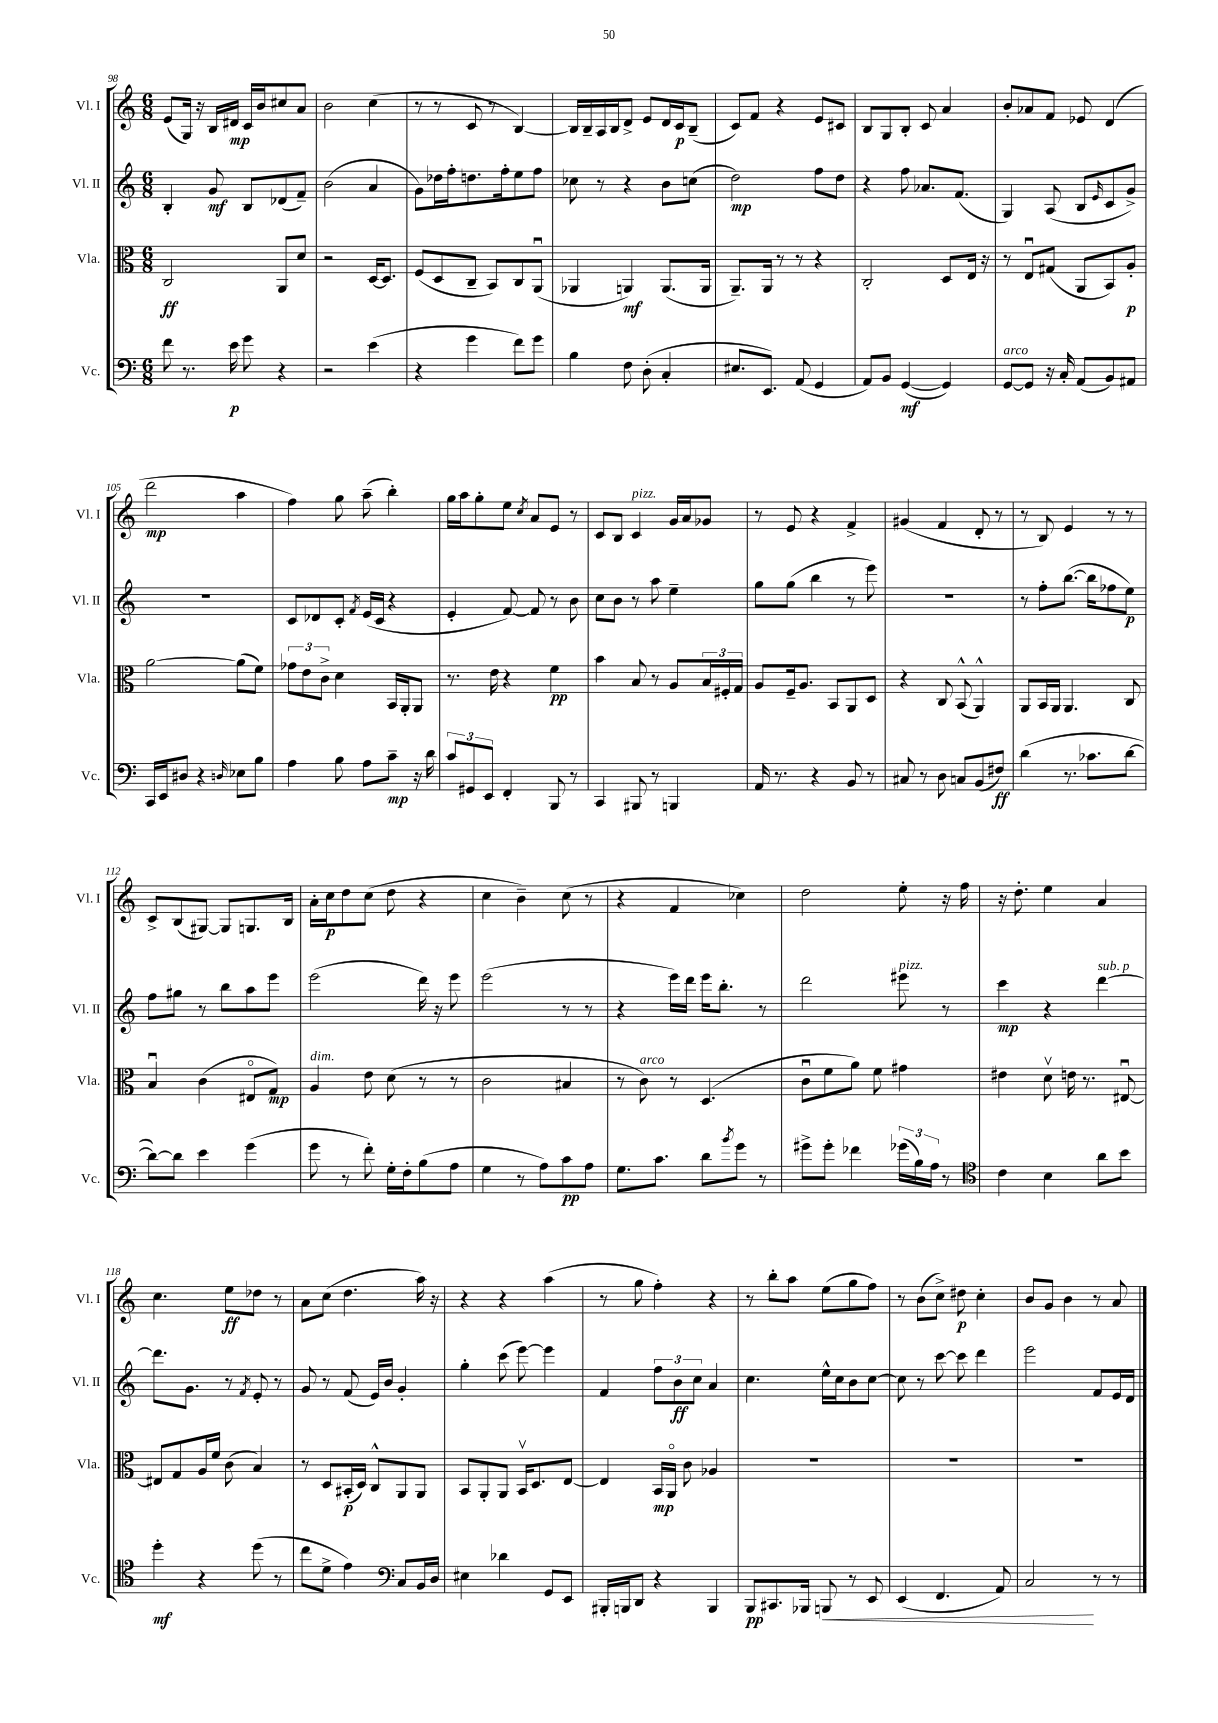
<<
\new StaffGroup <<
\new Staff = "s0" \with { instrumentName = "Vl. I" shortInstrumentName = "Vl. I" } {
    \clef treble \key c \major \numericTimeSignature \time 6/8
    e'8( g16) r16 b16 dis'16\mp c'16 b'16 cis''8 a'8 |
    b'2 c''4( |
    r8 r8 c'8 r8 b4~) |
    b16 b16-- a16 b16 d'8-> e'8 d'16 c'16\p b8--( |
    c'8) f'8 r4 e'8 cis'8 |
    b8 g8 b8-. c'8 a'4 |
    b'8-. aes'8 f'8 ees'8 d'4( |
    d'''2\mp a''4 |
    f''4) g''8 a''8--( b''4-.) |
    g''16 a''16 g''8-. e''8 \acciaccatura { c''8 } a'8 e'8 r8 |
    c'8 b8 c'4^\markup { \italic "pizz." } g'16 a'16 ges'8 |
    r8 e'8 r4 f'4-> |
    gis'4( f'4 d'8-. r8 |
    r8 b8) e'4 r8 r8 |
    c'8-> b8( gis8~) gis8 g8. b16 |
    a'16-. c''16\p d''8 c''8( d''8 r4 |
    c''4 b'4--) c''8( r8 |
    r4 f'4 ces''4) |
    d''2 e''8-. r16 f''16 |
    r16 d''8.-. e''4 a'4 |
    c''4. e''8\ff des''8 r8 |
    a'8 c''8( d''4. a''16) r16 |
    r4 r4 a''4( |
    r8 g''8 f''4-.) r4 |
    r8 b''8-. a''8 e''8( g''8 f''8) |
    r8 b'8( c''8->) dis''8\p c''4-. |
    b'8 g'8 b'4 r8 a'8 \bar "|." |
}
\new Staff = "s1" \with { instrumentName = "Vl. II" shortInstrumentName = "Vl. II" } {
    \clef treble \key c \major \numericTimeSignature \time 6/8
    b4-. g'8\mf b8 des'8( f'8--) |
    b'2( a'4 |
    g'8) des''16 f''16-. d''8. f''16-. e''8 f''8 |
    ces''8 r8 r4 b'8 c''8( |
    d''2\mp) f''8 d''8 |
    r4 f''8 aes'8. f'8.( |
    g4) a8( b8 \grace { e'16 } c'8 g'8->) |
    R2. |
    c'8 des'8 c'8-. \acciaccatura { f'8 } e'16( c'16 r4 |
    e'4-. f'8~) f'8 r8 b'8 |
    c''8 b'8 r8 a''8 e''4-- |
    g''8 g''8( b''4 r8 e'''8) |
    R2. |
    r8 f''8-. b''8.~( b''16 fes''8 e''8\p) |
    f''8 gis''8 r8 b''8 a''8 e'''8 |
    e'''2( d'''16) r16 e'''8 |
    e'''2( r8 r8 |
    r4 e'''16) d'''16 e'''16 b''8.-. r8 |
    d'''2 eis'''8^\markup { \italic "pizz." } r8 |
    c'''4\mp r4 d'''4~^\markup { \italic "sub. p" } |
    d'''8. g'8. r8 \acciaccatura { f'8 } e'8-. r8 |
    g'8 r8 f'8( e'16) b'16 g'4-. |
    g''4-. c'''8( e'''8~) e'''4 |
    f'4 \tuplet 3/2 { f''8 b'8\ff c''8 } a'4 |
    c''4. e''16-^ c''16 b'8 c''8~ |
    c''8 r8 c'''8~ c'''8 d'''4 |
    e'''2 f'8 e'16 d'16 \bar "|." |
}
\new Staff = "s2" \with { instrumentName = "Vla." shortInstrumentName = "Vla." } {
    \clef alto \key c \major \numericTimeSignature \time 6/8
    c2\ff a,8 d'8 |
    r2 d16~ d8. |
    f8( d8 c8-- b,8) c8 a,8\downbow( |
    aes,4 a,4\mf) a,8.( a,16 |
    a,8.--) a,16 r8 r8 r4 |
    c2-. d8 e16 r16 |
    r8 e8\downbow gis8( a,8 b,8) a8-.\p |
    a'2~ a'8( f'8) |
    \tuplet 3/2 { ges'8 e'8 c'8-> } d'4 b,16 a,16-. a,8 |
    r8. e'16 r4 f'4\pp |
    b'4 b8 r8 a8 \tuplet 3/2 { b16 fis16-. g16 } |
    a8 f16-- a8. b,8 a,8 d8 |
    r4 c8 b,8-^( a,4-^) |
    a,8 b,16 a,16 a,4. c8 |
    b4\downbow c'4( eis8\flageolet g8\mp) |
    a4^\markup { \italic "dim." } e'8 d'8( r8 r8 |
    c'2 bis4 |
    r8 c'8^\markup { \italic "arco" }) r8 d4.( |
    c'8\downbow f'8 a'8) f'8 gis'4 |
    eis'4 d'8\upbow e'16 r8. eis8~\downbow |
    eis8 g8 a16 f'16 c'8( b4) |
    r8 d8 bis,16-.\p( d16) c8-^ a,8 a,8 |
    b,8 a,8-. a,8 b,16\upbow d8. e8~ |
    e4 b,16\mp a,16\flageolet c'8 aes4 |
    R2. |
    R2. |
    R2. \bar "|." |
}
\new Staff = "s3" \with { instrumentName = "Vc." shortInstrumentName = "Vc." } {
    \clef bass \key c \major \numericTimeSignature \time 6/8
    f'8 r8. e'16\p g'8 r4 |
    r2 e'4( |
    r4 g'4 f'8) g'8 |
    b4 f8 d8-.( c4-. |
    eis8. e,8.) a,8( g,4 |
    a,8) b,8 g,4~\mf( g,4) |
    g,8~^\markup { \italic "arco" } g,8 r16 c16-. a,8( b,8) ais,8 |
    c,16 e,16 dis8 r4 \grace { d16 } ees8 b8 |
    a4 b8 a8 c'8--\mp r16 d'16 |
    \tuplet 3/2 { c'8 gis,8 e,8 } f,4-. b,,8 r8 |
    c,4 bis,,8 r8 b,,4 |
    a,16 r8. r4 b,8 r8 |
    cis8 r8 d8 c8 b,8( fis8\ff) |
    d'4( r8. ces'8. d'8~ |
    d'8~) d'8 e'4 g'4( |
    g'8 r8 f'8-.) g16-. f16-. b8( a8 |
    g4 r8 a8) c'8\pp a8 |
    g8. c'8. d'8 \acciaccatura { b'8 } g'8 r8 |
    gis'8-> gis'8-. fes'4 \tuplet 3/2 { ges'16( b16) a16 } r8 |
    \clef tenor c'4 b4 a'8 b'8 |
    d''4-.\mf r4 d''8( r8 |
    c''8 d'8-> e'4) \clef bass c8 b,16 d16 |
    eis4 des'4 g,8 e,8 |
    bis,,16-. b,,16 d,8 r4 b,,4 |
    b,,8\pp cis,8. bes,,16 b,,8\< r8 e,8 |
    e,4( f,4. a,8) |
    c2\! r8 r8 \bar "|." |
}
>>
>>
\layout { \context { \Score currentBarNumber = #98 } }
